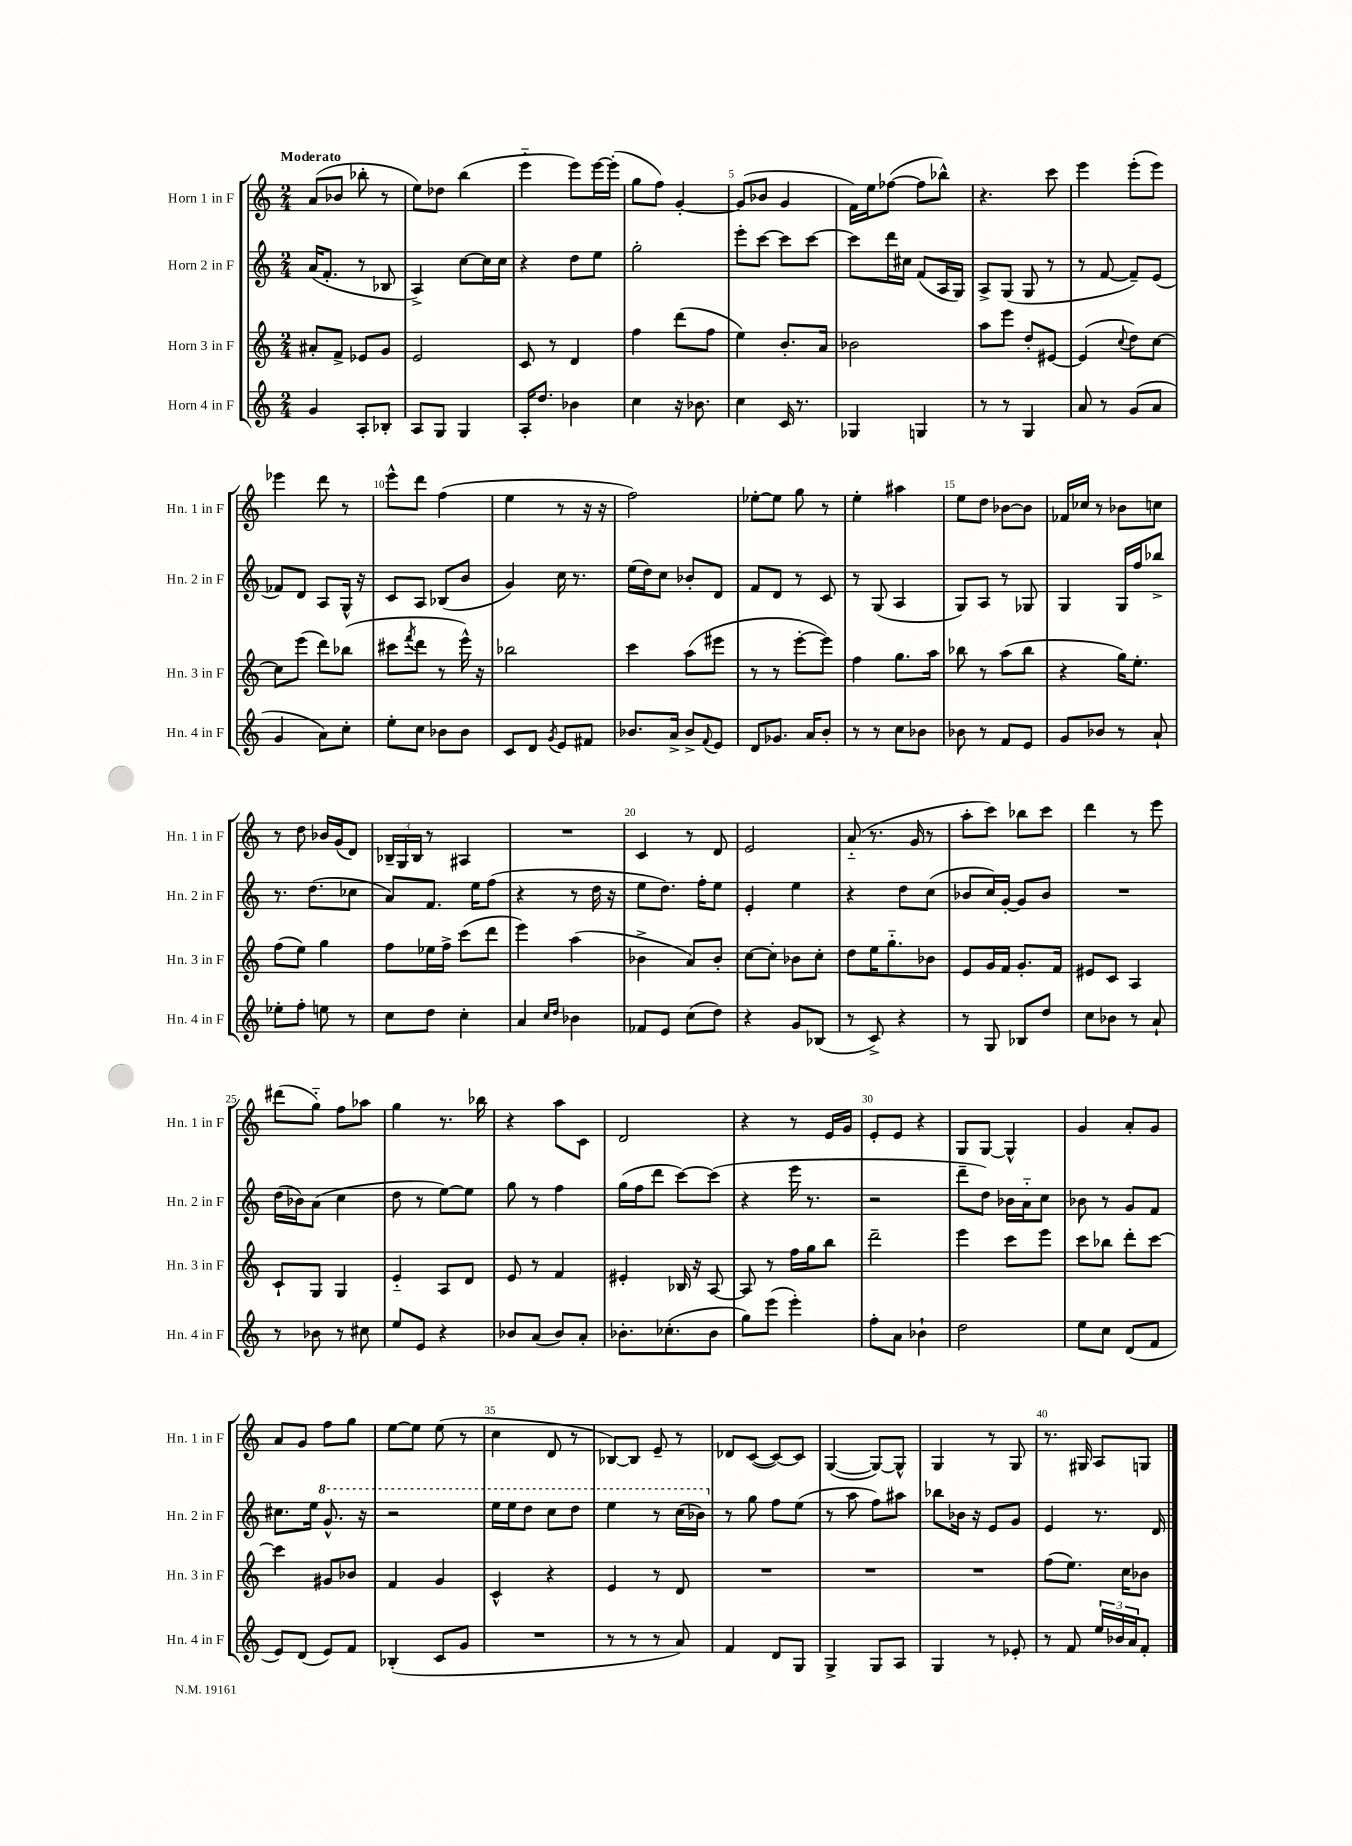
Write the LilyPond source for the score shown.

<<
\new StaffGroup <<
\new Staff = "s0" \with { instrumentName = "Horn 1 in F" shortInstrumentName = "Hn. 1 in F" } {
    \clef treble \key c \major \numericTimeSignature \time 2/4 \tempo "Moderato"
    a'8( bes'8 bes''8-. r8 |
    e''8) des''8 b''4( |
    e'''4-_ e'''8) e'''16~ e'''16-.( |
    g''8 f''8) g'4~-. |
    g'8( bes'8 g'4 |
    f'16) e''16 fes''8~( fes''8 bes''8-^) |
    r4. c'''8 |
    e'''4 e'''8-.( e'''8) |
    ees'''4 d'''8 r8 |
    e'''8-^ d'''8 f''4( |
    e''4 r8 r16 r16 |
    f''2) |
    ees''8~-. ees''8 g''8 r8 |
    e''4-. ais''4 |
    e''8 d''8 bes'8~ bes'8 |
    fes'16 ces''16 r8 bes'8 c''8 |
    r8 d''8 bes'16 g'16( d'8) |
    \tuplet 3/2 { bes16-- g16 bes16 } r8 ais4 |
    R2 |
    c'4 r8 d'8 |
    e'2 |
    a'8-_( r8. g'16 r8 |
    a''8-. c'''8) bes''8 c'''8 |
    d'''4 r8 e'''8 |
    dis'''8( g''8-_) f''8 aes''8 |
    g''4 r8. bes''16 |
    r4 a''8 c'8 |
    d'2 |
    r4 r8 e'16 g'16 |
    e'8-. e'8 r4 |
    g8 g8~ g4-^ |
    g'4 a'8-. g'8 |
    a'8 g'8 f''8 g''8 |
    e''8~ e''8 e''8( r8 |
    c''4 d'8 r8 |
    bes8~) bes8 e'8-- r8 |
    des'8 c'8~( c'8~) c'8 |
    g4~( g8~) g8-^ |
    g4 r8 g8 |
    r8. gis16 a8 g8 \bar "|." |
}
\new Staff = "s1" \with { instrumentName = "Horn 2 in F" shortInstrumentName = "Hn. 2 in F" } {
    \clef treble \key c \major \numericTimeSignature \time 2/4
    a'16( f'8.-. r8 bes8 |
    a4->) c''8~ c''16 c''16 |
    r4 d''8 e''8 |
    g''2-. |
    e'''8-. c'''8~ c'''8 c'''8~ |
    c'''8 d'''16 cis''16 f'8( a16 g16) |
    a8-> g8( g8 r8 |
    r8 f'8~ f'8--) e'8( |
    fes'8) d'8 a8 g16-^ r16 |
    c'8 a8 bes8( b'8 |
    g'4) c''16 r8. |
    e''16( d''16) c''8 bes'8-. d'8 |
    f'8 d'8 r8 c'8 |
    r8 g8( a4 |
    g8) a8 r8 ges8 |
    g4 g16 f''16 bes''8-> |
    r8. d''8.( ces''8 |
    a'8) f'8. e''16 f''8( |
    r4 r8 d''16 r16 |
    e''8 d''8.) f''16-. e''8 |
    e'4-. e''4 |
    r4 d''8 c''8( |
    bes'8 c''16) g'16~-. g'8 bes'8 |
    R2 |
    d''16( bes'16) a'8( c''4 |
    d''8 r8 e''8~) e''8 |
    g''8 r8 f''4 |
    g''16( f''16 d'''8 c'''8~) c'''8( |
    r4 e'''16 r8. |
    r2 |
    d'''8-- d''8) bes'16 a'16-_ c''8 |
    bes'8 r8 g'8 f'8 |
    cis''8. e''16 \ottava #1 g''8.-^ r16 |
    r2 |
    e'''16 e'''16 d'''8 c'''8 d'''8 |
    e'''4 r8 c'''16( bes''16) \ottava #0 |
    r8 g''8 f''8 e''8( |
    r8 a''8 f''8) ais''8 |
    bes''8 bes'16 r16 e'8 g'8 |
    e'4 r8. d'16 \bar "|." |
}
\new Staff = "s2" \with { instrumentName = "Horn 3 in F" shortInstrumentName = "Hn. 3 in F" } {
    \clef treble \key c \major \numericTimeSignature \time 2/4
    ais'8-. f'8-> ees'8 g'8 |
    e'2 |
    c'8 r8 d'4 |
    f''4 d'''8( f''8 |
    e''4) b'8.-. a'16 |
    bes'2 |
    a''8 e'''8 d''8-. eis'8~ |
    eis'4( \appoggiatura { c''8 } d''8) c''8~ |
    c''8 e'''8( d'''8) bes''8( |
    cis'''8 \acciaccatura { f'''8 } d'''8 r8 e'''16-^) r16 |
    bes''2 |
    c'''4 a''8( eis'''8 |
    r8 r8 e'''8~-. e'''8) |
    f''4 g''8. a''16 |
    bes''8 r8 a''8( bes''8 |
    r4 g''16) e''8.-. |
    f''8( e''8) g''4 |
    f''8 ees''16 f''16-> c'''8( d'''8 |
    e'''4) a''4( |
    bes'4-> a'8) bes'8-. |
    c''8~ c''8-. bes'8 c''8-. |
    d''8 e''16 g''8.-_ bes'8 |
    e'8 g'16 f'16 g'8.-. f'16 |
    eis'8 c'8 a4 |
    c'8-! g8 g4 |
    e'4-_ a8 d'8 |
    e'8 r8 f'4 |
    eis'4-. bes16 r16 a8~ |
    a8 r8 f''16 g''16 b''8 |
    d'''2-- |
    e'''4 c'''8 e'''8 |
    c'''8 bes''8 d'''8-. c'''8~ |
    c'''4 gis'8 bes'8 |
    f'4 g'4 |
    c'4-^ r4 |
    e'4 r8 d'8 |
    R2 |
    R2 |
    R2 |
    f''8( e''8.) c''16 bes'8 \bar "|." |
}
\new Staff = "s3" \with { instrumentName = "Horn 4 in F" shortInstrumentName = "Hn. 4 in F" } {
    \clef treble \key c \major \numericTimeSignature \time 2/4
    g'4 a8-. bes8-. |
    a8 g8 g4 |
    a16-. d''8. bes'4 |
    c''4 r16 bes'8. |
    c''4 c'16 r8. |
    ges4 g4 |
    r8 r8 g4 |
    a'8 r8 g'8( a'8 |
    g'4 a'8) c''8-. |
    e''8-. c''8 bes'8 bes'8 |
    c'8 d'8 \acciaccatura { g'8 } e'8 fis'8 |
    bes'8. a'16-> bes'8-> \appoggiatura { f'8 } e'8 |
    d'8 ges'8. a'16 b'8-. |
    r8 r8 c''8 bes'8 |
    bes'8 r8 f'8 e'8 |
    g'8 bes'8 r8 a'8-! |
    ees''8-. f''8-. e''8 r8 |
    c''8 d''8 c''4-. |
    a'4 \grace { c''16 d''16 } bes'4 |
    fes'8 e'8 c''8( d''8) |
    r4 g'8 bes8( |
    r8 c'8->) r4 |
    r8 g8 bes8 d''8 |
    c''8 bes'8 r8 a'8-! |
    r8 bes'8 r8 cis''8 |
    e''8 e'8 r4 |
    bes'8 a'8( bes'8) a'8-. |
    bes'8.-. ces''8.-.( bes'8 |
    g''8) e'''8( e'''4-.) |
    f''8-. a'8 bes'4-! |
    d''2 |
    e''8 c''8 d'8( f'8 |
    e'8) d'8( e'8) f'8 |
    bes4-.( c'8 g'8 |
    R2 |
    r8 r8 r8 a'8) |
    f'4 d'8 g8 |
    g4-> g8 a8 |
    g4 r8 ees'8-. |
    r8 f'8 \tuplet 3/2 { e''16 bes'16 a'16 } f'8-. \bar "|." |
}
>>
>>
\layout { \context { \Score \override BarNumber.break-visibility = ##(#f #t #t) barNumberVisibility = #(every-nth-bar-number-visible 5) } }
